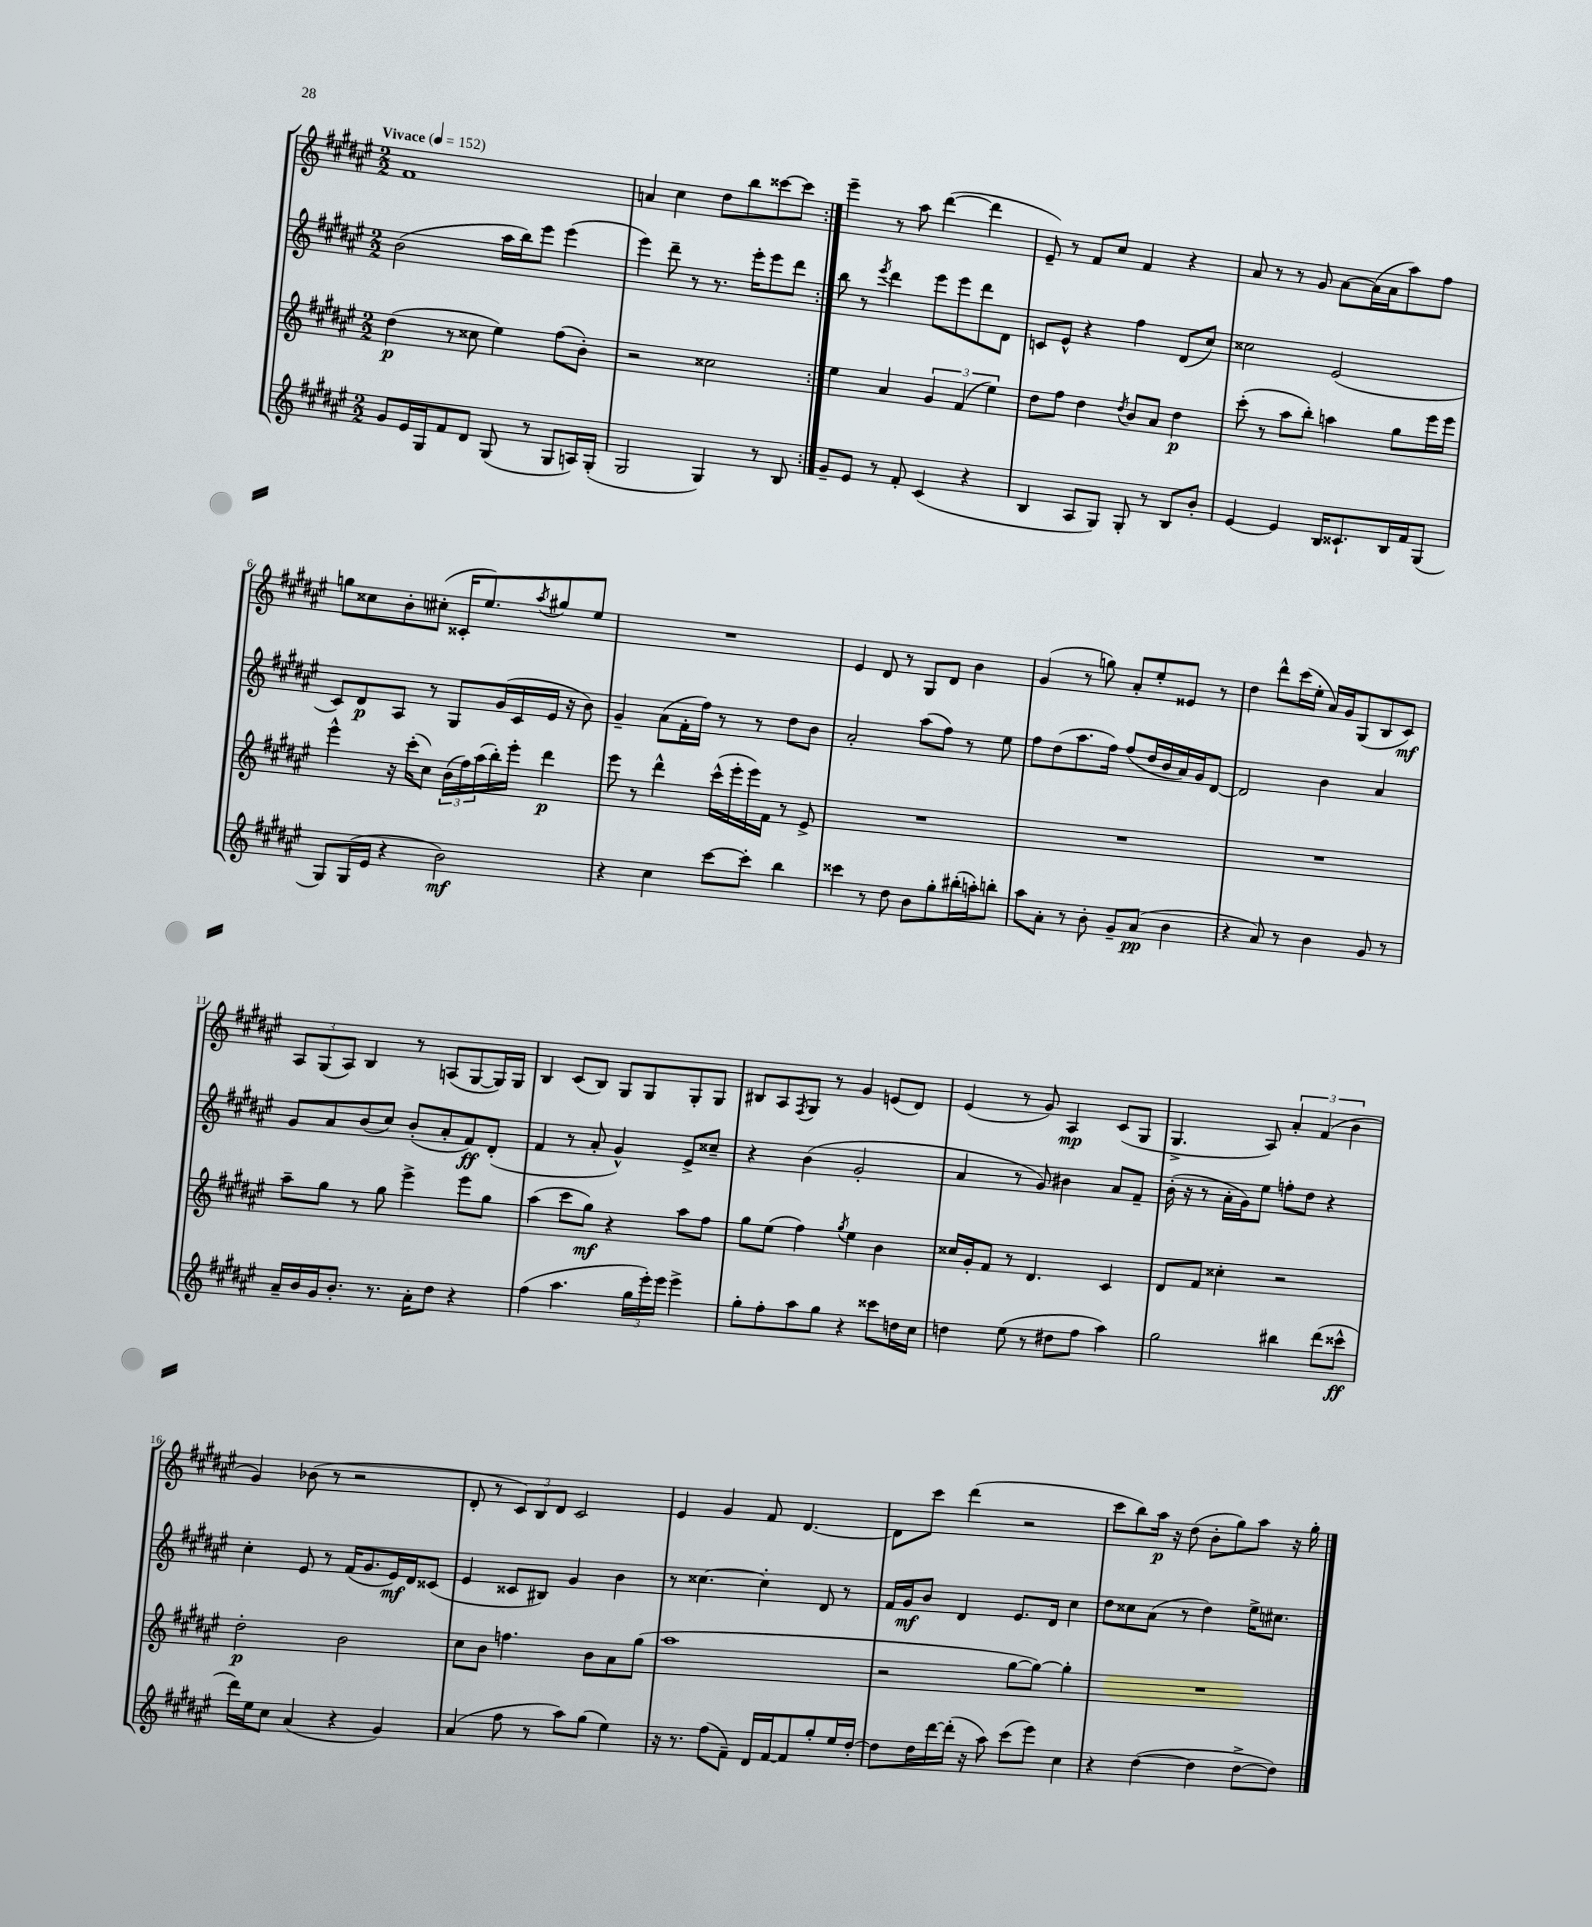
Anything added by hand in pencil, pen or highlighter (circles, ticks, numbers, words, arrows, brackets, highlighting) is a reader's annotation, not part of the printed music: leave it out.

**kern	**kern	**kern	**kern
*staff4	*staff3	*staff2	*staff1
*clefG2	*clefG2	*clefG2	*clefG2
*k[f#c#g#d#a#e#]	*k[f#c#g#d#a#e#]	*k[f#c#g#d#a#e#]	*k[f#c#g#d#a#e#]
*M2/2	*M2/2	*M2/2	*M2/2
*MM152	*MM152	*MM152	*MM152
8g#	(4dd#	(2b	1f#
16e#	.	.	.
16G#	.	.	.
8f#	8r	.	.
8d#	8cc##	.	.
(8G#	4ee#)	16aa#	.
.	.	16bb)	.
8r	.	8eee#	.
8G#	(8ff#	(4eee#	.
16A)	8b')	.	.
(16G#'	.	.	.
=	=	=	=
2G#	2r	4eee#)	4a
.	.	8ddd#~	4cc#
.	.	8r	.
4G#)	2cc##	8.r	8dd#
.	.	.	8bb
.	.	16eee#'	.
8r	.	8eee#	[8ccc##
8B	.	8ddd#	8ccc##]
=:|!	=:|!	=:|!	=:|!
8g#~	4ee#	8bb	4eee#~
8e#	.	8r	.
.	.	8qeee#	.
8r	4a#	4ddd#	8r
8f#'	.	.	8aa#
(4c#	6g#	8eee#	([4ddd#
.	.	8eee#	.
.	(6f#	.	.
4r	.	8ddd#	4ddd#]
.	6ee#)	.	.
.	.	8d#	.
=	=	=	=
4B	8dd#	8c	8e#~)
.	8ff#	8e#^^	8r
8A#	4dd#	4r	8f#
8G#)	.	.	8cc#
.	8qdd#	.	.
8G#'	8b	4ff#	4f#
8r	8a#	.	.
8B	4dd#	(8d#	4r
8b'	.	8cc#)	.
=	=	=	=
[4e#	(8ccc#'	2cc##	8a#
.	8r	.	8r
4e#]	8aa#	.	8r
.	8bb')	.	8g#
16B	4aa	(2e#	[8a#
8.c##`	.	.	.
.	.	.	(16a#]
.	.	.	16a#
16B	8gg#	.	8aa#)
16f#	.	.	.
(8G#	16eee#	.	8ff#
.	16eee#	.	.
=	=	=	=
8G#)	4eee#^^	8c#)	8gg
(16G#	.	8d#	8cc##
16e#	.	.	.
4r	16r	8A#	8b'
.	(16ccc#'	.	.
.	8cc#)	8r	(8cc#'
2b)	(24b	8G#	16c##'
.	24ff#)	.	.
.	.	.	8.ee#)
.	(24aa#	.	.
.	16bb')	(16g#	.
.	16eee#'	16c#	.
.	.	.	8qaa#
.	4ddd#	16e#	8gg#
.	.	16r	.
.	.	8b)	8ee#
=	=	=	=
4r	8eee#	4g#~	1r
.	8r	.	.
4cc#	4ddd#^^	(8a#	.
.	.	16f#'	.
.	.	16ff#)	.
[8ccc#	(16ccc#^^	8r	.
.	16eee#'	.	.
8ccc#']	16eee#)	8r	.
.	16f#	.	.
4bb	8r	8dd#	.
.	8e#^	8b	.
=	=	=	=
4ccc##	1r	2a#'	4e#
8r	.	.	8d#
8dd#	.	.	8r
8b	.	(8aa#	8G#
8gg#'	.	8ff#)	8d#
(16bb#'	.	8r	4b
16aa')	.	.	.
8bb'	.	8ee#	.
=	=	=	=
8aa#	1r	8ff#	(4g#
8a#'	.	(8dd#	.
8r	.	8.aa#	8r
8b'	.	.	8gg)
.	.	16ff#)	.
8g#~	.	(8ff#	8a#'
(8a#	.	16dd#	8ee#'
.	.	16b	.
4b	.	16a#)	8e##
.	.	16g#	.
.	.	[8d#	8r
=	=	=	=
4r	1r	2d#]	4dd#
8a#)	.	.	8ddd#^^
8r	.	.	(16ccc#
.	.	.	16ee#'
4b	.	4b	16a#)
.	.	.	16g#
.	.	.	(8G#
8g#	.	4a#	8B
8r	.	.	8c#)
=	=	=	=
16a#~	8aa#~	8g#	12A#
16b	.	.	.
.	.	.	(12G#
16g#	8gg#	8a#	.
.	.	.	12A#)
8.b'	.	.	.
.	8r	(8b	4B
8.r	8gg#	8cc#)	.
.	4eee#^	(8b'	8r
16a#'	.	.	.
8dd#	.	8a#'	(8A
4r	8eee#	8f#)	[8G#
.	8gg#	(8d#'	16G#])
.	.	.	16G#
=	=	=	=
(4ff#	(4aa#	4f#	4B
4.aa#	8ccc#	8r	(8c#
.	8gg#)	8a#'	8B)
.	4r	4g#^^)	8G#
24gg#	.	.	8G#
24eee#')	.	.	.
24eee#	.	.	.
4eee#^	8aa#	8e#^	8G#'
.	8ff#	8cc##~	8G#
=	=	=	=
8gg#'	8gg#	4r	8B#
8ff#'	(8ee#	.	8A#
.	.	.	8qF#
8aa#	4ff#)	(4b	8G#
8gg#	.	.	8r
.	8qgg#	.	.
4r	4ee#	2g#'	4g#
8ccc##	4b	.	(8e
16dd	.	.	8d#)
16cc#	.	.	.
=	=	=	=
4dd	16cc##	4a#	(4e#
.	16g#'	.	.
.	8f#	.	.
(8ee#	8r	8r	8r
8r	4.d#	8g#)	8g#)
8dd#	.	4b#	4A#
8ff#	.	.	.
4aa#)	4c#	8a#	(8c#
.	.	8f#~	8G#
=	=	=	=
2gg#	8d#	(16b'	4.G#^
.	.	16r	.
.	8f#	8r	.
.	4cc##'	16a#'	.
.	.	16g#)	.
.	.	8ee#	8A#)
4bb#	2r	8ff'	6a#'
.	.	8dd#	.
.	.	.	(6f#
(8ddd#	.	4r	.
.	.	.	6b
8ccc##^^	.	.	.
=	=	=	=
16ddd#)	2dd#'	4cc#'	4g#)
16ee#	.	.	.
8cc#	.	.	.
(4a#	.	8e#	(8b-
.	.	8r	8r
4r	2b	(16f#	2r
.	.	8.g#	.
4g#)	.	16e#)	.
.	.	16d#	.
.	.	(8c##	.
=	=	=	=
(4a#	8cc#	4e#	8d#'
.	8b	.	8r
8ff#	4.ff	8c##	12c#)
.	.	.	12B
8r	.	8B#)	.
.	.	.	12d#
8aa#)	.	4g#	2c#
(8gg#	8b	.	.
4ee#)	8a#	4b	.
.	(8gg#	.	.
=	=	=	=
16r	1aa#	8r	4e#
8.r	.	.	.
.	.	[4.cc##	.
(8ff#	.	.	4g#
8f#~)	.	.	.
16d#	.	4cc##']	8f#
[16f#	.	.	.
8f#]	.	.	[4.d#
8gg#'	.	8d#	.
16ee#	.	8r	.
[16dd#'	.	.	.
=	=	=	=
8dd#]	2r	16f#	8d#]
.	.	16g#	.
16dd#	.	8b	8ccc#
[16ddd#	.	.	.
(16ddd#']	.	4d#	(4ddd#
16r	.	.	.
8aa#)	.	.	.
(8ccc#	[8gg#	8.e#	2r
8eee#)	8gg#_)	.	.
.	.	16d#	.
4cc#	4gg#']	4cc#	.
=	=	=	=
4r	1r	8dd#	8ccc#
.	.	8cc##	8bb)
([4dd#	.	(8a#	16aa#
.	.	.	16r
.	.	8r	(8dd#
4dd#]	.	4dd#)	8b'
.	.	.	8gg#)
[8dd#^	.	16ee#^	8aa#
.	.	8.cc#	.
8dd#])	.	.	16r
.	.	.	16gg#'
==	==	==	==
*-	*-	*-	*-
